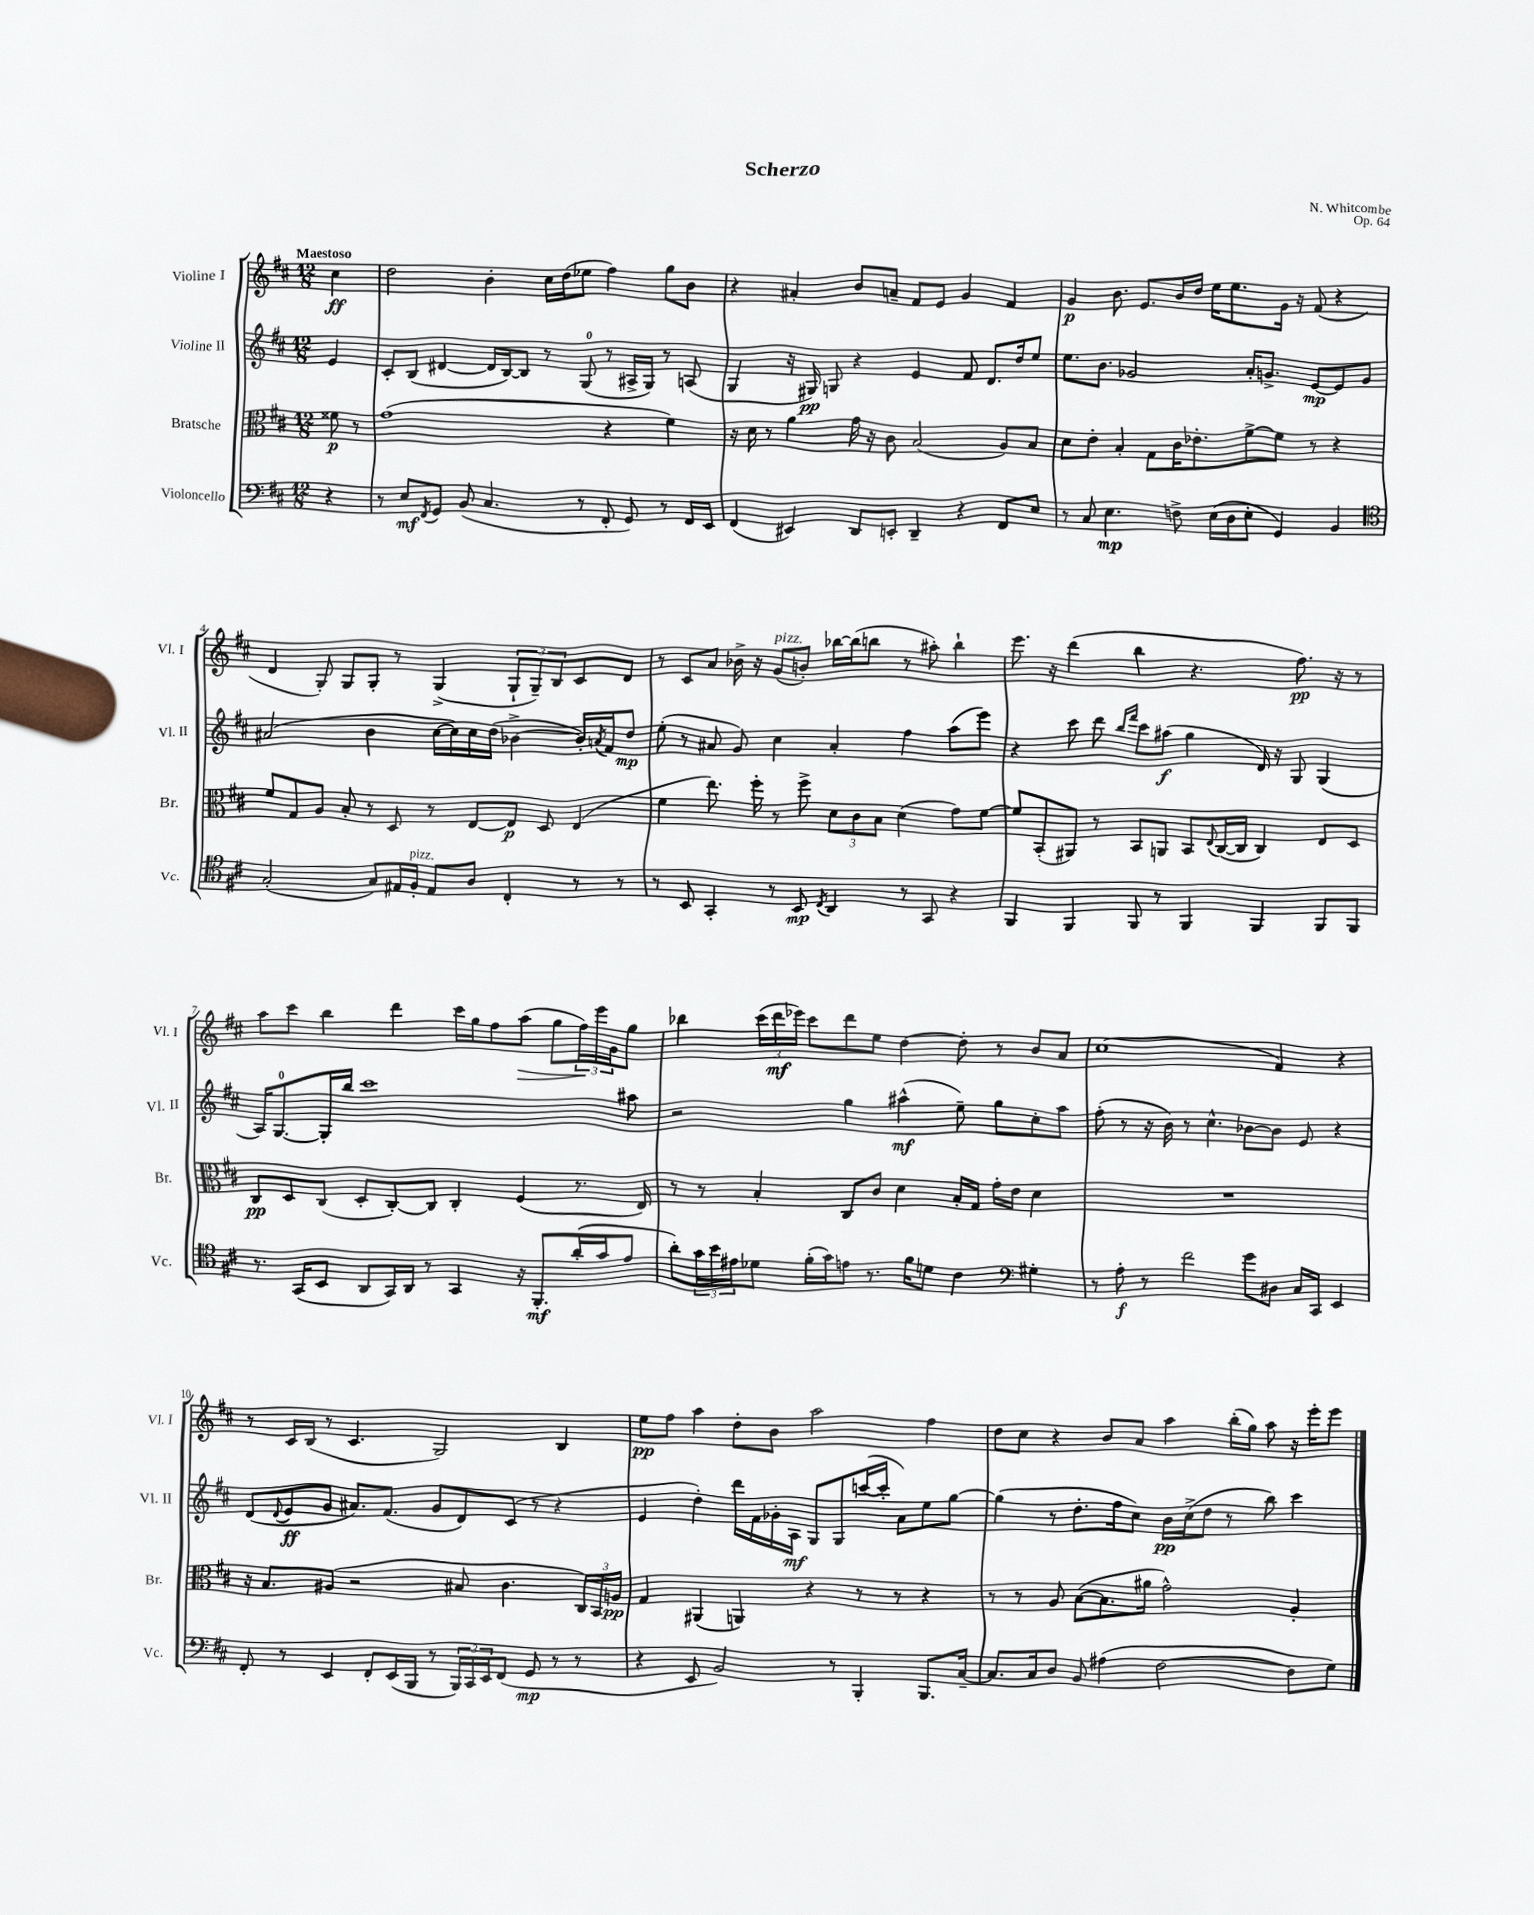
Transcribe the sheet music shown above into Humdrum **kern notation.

**kern	**kern	**kern	**kern
*staff4	*staff3	*staff2	*staff1
*clefF4	*clefC3	*clefG2	*clefG2
*k[f#c#]	*k[f#c#]	*k[f#c#]	*k[f#c#]
*M12/8	*M12/8	*M12/8	*M12/8
4r	8f##	4e	4cc#
.	8r	.	.
=	=	=	=
8r	(1g	8c#'	2dd
8E	.	(8B	.
8qFF#	.	.	.
8GG	.	[4d#	.
(8BB	.	.	.
4.C#	.	16d#]	4b'
.	.	[16B)	.
.	.	8B]	.
.	.	8r	16cc#
.	.	.	(16dd
8r	.	(8G	8ee-
8FF#'	4r	8r	4ff#)
8GG)	.	16A#^	.
.	.	16G)	.
8r	4f#)	8r	8gg
16FF#	.	(8A	8b
16EE	.	.	.
=	=	=	=
(4FF#	16r	4G	4r
.	16d	.	.
.	8r	.	.
4EE#)	4a	16r	4a#'
.	.	16G#)	.
.	.	8G	.
8DD	16g	4r	8b
.	16r	.	.
8EE'	8c#	.	8a~
4DD~	(2B	4e	8f#
.	.	.	8e
4r	.	8f#	4g
.	.	8.d	.
8FF#	8A)	.	4f#
.	.	16dd	.
8E	8B	8ee	.
=	=	=	=
8r	8d	8.ee	4g
8C#	8e'	.	.
.	.	8.b	.
4.E	4B'	.	8.b
.	.	2g-	.
.	.	.	8.e
.	8G	.	.
8F^	16c#	.	16b
.	8.e-'	.	16dd
(16E	.	.	16ee
16D	.	.	8.ee
8E'	[8f#^	16a'	.
.	.	8.g^	.
4GG)	8f#]	.	16g
.	.	.	16r
.	8r	[8e	(8f#
4BB	4r	8e]	4r
.	.	8g	.
=	=	=	=
*clefC4	*	*	*
(2G'	8f#	(2a#	4d
.	8G	.	.
.	8A	.	8G')
.	8B'	.	8G
8G)	8r	4b	8G'
16E#	8D	.	8r
16F#'	.	.	.
8E#	8r	[16cc#	(4G^
.	.	16cc#])	.
8A	[8E	16cc#	.
.	.	(16dd	.
4C#'	8E]	[4b-^	12G`
.	.	.	12G~)
.	8D	.	.
.	.	.	12B
8r	(4E	16b-'])	8c#
.	.	8qa	.
.	.	16f#	.
8r	.	8dd	8d
=	=	=	=
8r	4f#	(8ee'	8r
8BB	.	8r	8c#
4GG'	8.ee)	8a#	8a
.	.	8g)	16b-^
.	16ff#'	.	16r
8r	8r	4cc#	(8g
8BB	8ff#^	.	8b')
8qC#	.	.	.
4AA	12d	4a#'	[16bb-
.	.	.	(16bb-]
.	12c#	.	.
.	.	.	8bb
.	12B	.	.
8r	(4d	4ff#	8r
8GG	.	.	8aa#')
4r	8g)	(8aa	4bb`
.	[8f#	8eee)	.
=	=	=	=
4FF#	8f#]	4r	8.eee
.	(8BB'	.	.
.	.	.	16r
4FF#	8AA#)	8ccc#	(4ddd
.	8r	8ddd	.
.	.	16qqbb	.
.	.	16qqfff#	.
8FF#	8BB	8ccc#	4bb
8r	8AA	(8aa#	.
4FF#	8BB	4gg	4.r
.	8qqE	.	.
.	([16C#	.	.
.	16C#]	.	.
4FF#	4C#)	16d)	.
.	.	16r	.
.	.	8G	8.ff#)
8FF#	8E	(4G	.
.	.	.	16r
8FF#	8D	.	8r
=	=	=	=
8.r	8C#	16A)	8aa
.	.	[8.G	.
.	8D	.	8ccc#
(16GG	.	.	.
8BB	(8C#	16G']	4bb
.	.	16bb	.
8AA	8D'	1ccc#	.
16GG)	[8C#')	.	4ddd
16AA	.	.	.
8r	8C#]	.	.
4GG	4C#'	.	16ccc#
.	.	.	16gg
.	.	.	8ff#
16r	(4F#	.	(8aa
8.FF#'	.	.	.
.	.	.	8gg
(16a'	8.r	.	24ff#)
.	.	.	24eee
16g	.	.	.
.	.	.	24g
8e	.	8aa#	8gg
.	16E)	.	.
=	=	=	=
8a')	8r	2r	4bb-
24g	8r	.	.
24b	.	.	.
24e#	.	.	.
8d-	4B'	.	(24ccc#
.	.	.	24ddd
.	.	.	24eee-)
(16f#'	.	.	8ccc#
16g)	.	.	.
8e	8C#	4gg	8ddd
8.r	8c#	.	8ee
.	4d	(4aa#^^	[4dd
16f#	.	.	.
8d	.	.	.
4c#	16B'	8ee~)	8dd']
.	16G	.	.
.	16g'	8gg	8r
.	16e	.	.
*clefF4	*	*	*
4G#'	4d	8cc#'	8b
.	.	8aa#	8a
=	=	=	=
8r	1.r	(8ff#'	(1cc#
8A'	.	8r	.
8r	.	16r	.
.	.	16b)	.
2f#	.	8r	.
.	.	4.cc#^^	.
8g	.	[8b-	.
8D#	.	8b-]	4f#)
16C#	.	8e	.
16CC#	.	.	.
4EE	.	4r	4r
=	=	=	=
8FF#'	16r	(8d	8r
.	8.B	.	.
.	.	8qqd	.
8r	.	8e	16c#
.	.	.	(16B
4EE	(8A#	8g	8r
.	2r	8.a#)	4.c#
8FF#'	.	.	.
.	.	(8.f#	.
(16EE	.	.	.
16BBB	.	.	.
8r	.	8g	2G)
24BBB)	8B#	8d)	.
24CC#	.	.	.
24EE	.	.	.
(8FF#	4.c#	(8c#	.
8GG	.	8r	.
8r	.	4r	4B
8r	24C#)	.	.
.	24BB	.	.
.	24A	.	.
=	=	=	=
4r	4G	4e	8ee
.	.	.	8ff#
8EE	(4AA#	4dd')	4aa
2BB)	.	.	.
.	4AA)	16ddd	8dd'
.	.	16f#	.
.	.	16g-'	8b
.	.	16A	.
.	4r	8G	2aa
8r	.	8G	.
4BBB'	8r	([16ccc	.
.	.	16ccc']	.
.	8r	8a)	.
8.BBB	4r	8ee	4ff#
.	.	[8gg	.
[16C#~	.	.	.
=	=	=	=
8.C#]	8r	(4gg]	8dd
.	8r	.	8cc#
16C#	.	.	.
8D	8A	8r	4r
8BB	([8B	8.dd'	.
(4A#	8.B]	.	8b
.	.	16ff#	.
.	.	8cc#)	8a
.	16a#	.	.
[2F#	2g^^)	16b	4aa
.	.	(16cc#^	.
.	.	8dd	.
.	.	8r	(16bb'
.	.	.	16gg)
.	.	8bb)	8aa
8F#]	4A'	4ccc#	16r
.	.	.	16eee'
8G)	.	.	8eee
==	==	==	==
*-	*-	*-	*-
